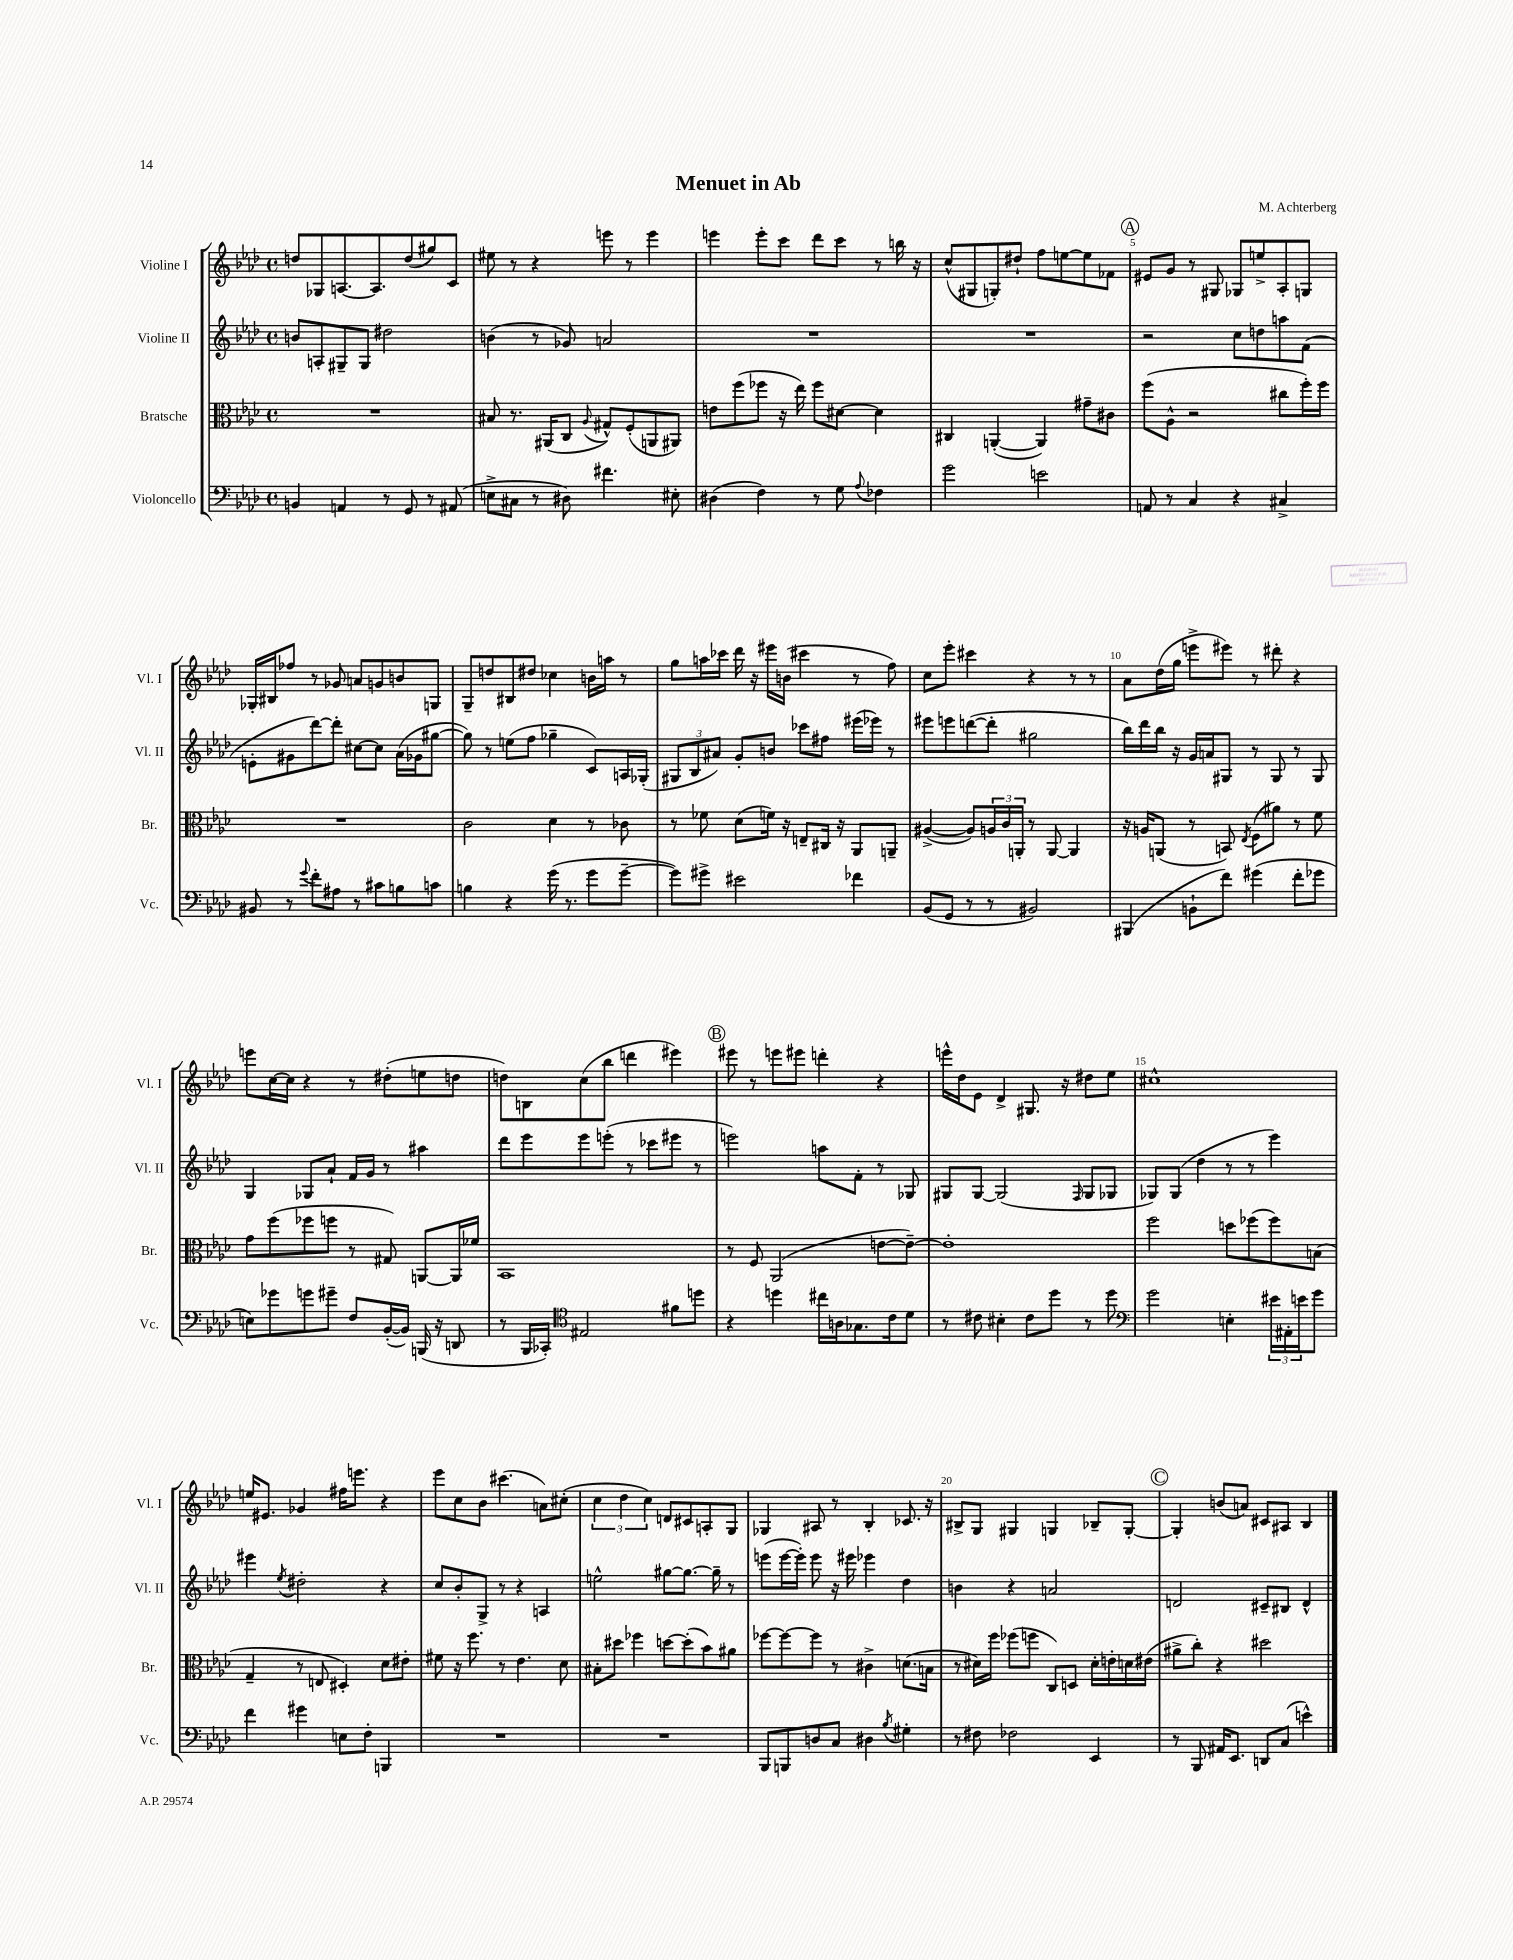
\header { title = "Menuet in Ab" composer = "M. Achterberg" }
<<
\new StaffGroup <<
\new Staff = "s0" \with { instrumentName = "Violine I" shortInstrumentName = "Vl. I" } {
    \clef treble \key aes \major \defaultTimeSignature \time 4/4
    d''8 ges8 a8.~ a8. d''8( gis''8) c'8 |
    eis''8 r8 r4 e'''8 r8 e'''4 |
    e'''4 e'''8-. c'''8 des'''8 c'''8 r8 b''16 r16 |
    c''8-^( gis8 g8-.) dis''8-! f''8 e''8~ e''8 fes'8 |
    \mark \markup { \circle "A" } eis'8 g'8 r8 gis8 ges8 e''8-> aes8-. g8 |
    ges16-. bis16 fes''8 r8 ges'8 a'8 g'8 b'8 g8 |
    g8-- d''8 bis8 dis''8 ces''4 b'16 a''16 r8 |
    g''8 a''16 ces'''16 des'''16 r16 eis'''16 b'16( cis'''4 r8 f''8) |
    c''8 ees'''8-. cis'''4 r4 r8 r8 |
    aes'8 des''16( g''16 e'''8-> eis'''8) r8 dis'''8-. r4 |
    e'''8 c''16~ c''16 r4 r8 dis''8-.( e''8 d''8 |
    d''8) b8 c''8( bes''8 d'''4 eis'''4) |
    \mark \markup { \circle "B" } eis'''8 r8 e'''8 eis'''8 d'''4-. r4 |
    e'''16-^ des''16 ees'8 des'4-> gis8. r16 dis''8 ees''8 |
    cis''1-^ |
    e''16 eis'8. ges'4 fis''16 e'''8. r4 |
    ees'''8 c''8 bes'8 cis'''4.( a'8) cis''8-.( |
    \tuplet 3/2 { c''4 des''4 c''4) } d'8 cis'8 a8-. g8 |
    ges4 ais8 r8 bes4-. ces'8. r16 |
    bis8-> g8 gis4 g4 bes8-- g8~-. |
    \mark \markup { \circle "C" } g4-. b'8( a'8) cis'8 ais8 bes4 \bar "|." |
}
\new Staff = "s1" \with { instrumentName = "Violine II" shortInstrumentName = "Vl. II" } {
    \clef treble \key aes \major \defaultTimeSignature \time 4/4
    b'8 a8-. gis8-- gis8 dis''2 |
    b'4( r8 ges'8) a'2 |
    R1 |
    R1 |
    \mark \markup { \circle "A" } r2 c''8 d''8 a''8 f'8( |
    e'8-. gis'8 des'''8~) des'''8-. cis''8~ cis''8 aes'16( ges'16 gis''8~ |
    gis''8) r8 e''8( f''8 ges''4-- c'8) a16 ges16-.( |
    \tuplet 3/2 { gis8 bes8 ais'8) } g'8-. b'8 ces'''8 fis''8 eis'''16( ees'''16) r8 |
    eis'''8 e'''8 d'''8~( d'''8-. gis''2 |
    bes''16) des'''16 bes''16 r16 g'16 a'16 gis8 r8 gis8 r8 gis8 |
    g4 ges8 aes'8-! f'16 g'16 r8 ais''4 |
    des'''8 ees'''8 ees'''8 e'''8-.( r8 ces'''8 eis'''8 r8 |
    \mark \markup { \circle "B" } e'''2) a''8 f'8-. r8 ges8 |
    gis8 gis8~ gis2( \grace { f16 } gis8 ges8 |
    ges8) ges8( des''4 r8 r8 ees'''4) |
    eis'''4 \acciaccatura { ees''8 } dis''2-. r4 |
    c''8 bes'8-. g8-> r8 r4 a4 |
    e''2-^ gis''8~ gis''8.~ gis''16-- r8 |
    e'''8( e'''16~ e'''16-.) e'''8 r16 eis'''16 ees'''4 des''4 |
    b'4 r4 a'2 |
    \mark \markup { \circle "C" } d'2 cis'8-- bis8 d'4-^ \bar "|." |
}
\new Staff = "s2" \with { instrumentName = "Bratsche" shortInstrumentName = "Br." } {
    \clef alto \key aes \major \defaultTimeSignature \time 4/4
    R1 |
    bis8 r8. ais,16( c8 \appoggiatura { aes8 } gis8-^) f8-.( a,8 ais,8) |
    e'8 f''8( fes''8 r16 ees''16) fes''8 dis'8~ dis'4 |
    cis4 a,4~-.( a,4) gis'8-- cis'8 |
    \mark \markup { \circle "A" } f''8( aes8-^ r2 cis''8 f''16-.) f''16 |
    R1 |
    c'2 des'4 r8 ces'8 |
    r8 fes'8 des'8( f'16) r16 e8-- cis16 r16 aes,8 a,8-- |
    ais4~->( ais8) \tuplet 3/2 { a16 c'16 a,16-. } r8 a,8~ a,4 |
    r16 a16 a,8( r8 b,8) \acciaccatura { ees8 } f8( ais'8) r8 f'8 |
    g'8 f''8( fes''8 f''8 r8 gis8) a,8~ a,16 fes'16 |
    bes,1 |
    \mark \markup { \circle "B" } r8 f8 aes,2( e'8~ e'8~--) |
    e'1-. |
    f''2 d''8 fes''8( fes''8) b8( |
    g4-- r8 e8 dis4-.) des'8 eis'8-. |
    fis'8 r16 f''8. r8 ees'4. des'8 |
    bis8-. dis''8 fes''4 d''8~ d''8-.( bes'8) ais'8 |
    fes''8~ fes''8~ fes''8 r8 cis'4-> d'8.( b16 |
    r8 dis'16) f''16 fes''8( f''8 c8) d8 dis'16-. e'16-. d'16 eis'16( |
    \mark \markup { \circle "C" } ais'8-> c''8-.) r4 dis''2 \bar "|." |
}
\new Staff = "s3" \with { instrumentName = "Violoncello" shortInstrumentName = "Vc." } {
    \clef bass \key aes \major \defaultTimeSignature \time 4/4
    b,4 a,4 r8 g,8 r8 ais,8( |
    e8-> cis8 r8 dis8) fis'4. eis8-. |
    dis4( f4) r8 g8 \appoggiatura { aes8 } fes4 |
    g'2 e'2 |
    \mark \markup { \circle "A" } a,8 r8 c4 r4 cis4-> |
    bis,8 r8 \appoggiatura { g'8 } f'8-. ais8 r8 cis'8 b8 c'8 |
    b4 r4 g'16( r8. g'8 g'8~-- |
    g'8) gis'8-> eis'2 fes'4 |
    bes,8( g,8 r8 r8 bis,2) |
    bis,,4( b,8-! f'8) gis'4( f'8-. ges'8 |
    e8) ges'8 g'8 gis'8-- f8 bes,16~-.( bes,16) b,,16( r16 d,8 |
    r8 bes,,16 ces,16-.) \clef tenor eis2 fis'8 d''8 |
    \mark \markup { \circle "B" } r4 d''4 cis''16 a16 ges8. c'16 des'8 |
    r8 cis'8 bis4-. cis'8 des''8 r8 des''8 |
    \clef bass g'2 e4-. \tuplet 3/2 { eis'16 ais,16-. e'16 } g'8 |
    f'4 gis'4 e8 f8-. b,,4 |
    R1 |
    R1 |
    bes,,8 b,,8 d8 c8 dis4 \acciaccatura { bes8 } gis4-. |
    r8 fis8 fes2 ees,4 |
    \mark \markup { \circle "C" } r8 bes,,8 ais,16 ees,8. d,8 c8( e'4-^) \bar "|." |
}
>>
>>
\layout { \context { \Score \override BarNumber.break-visibility = ##(#f #t #t) barNumberVisibility = #(every-nth-bar-number-visible 5) } }
